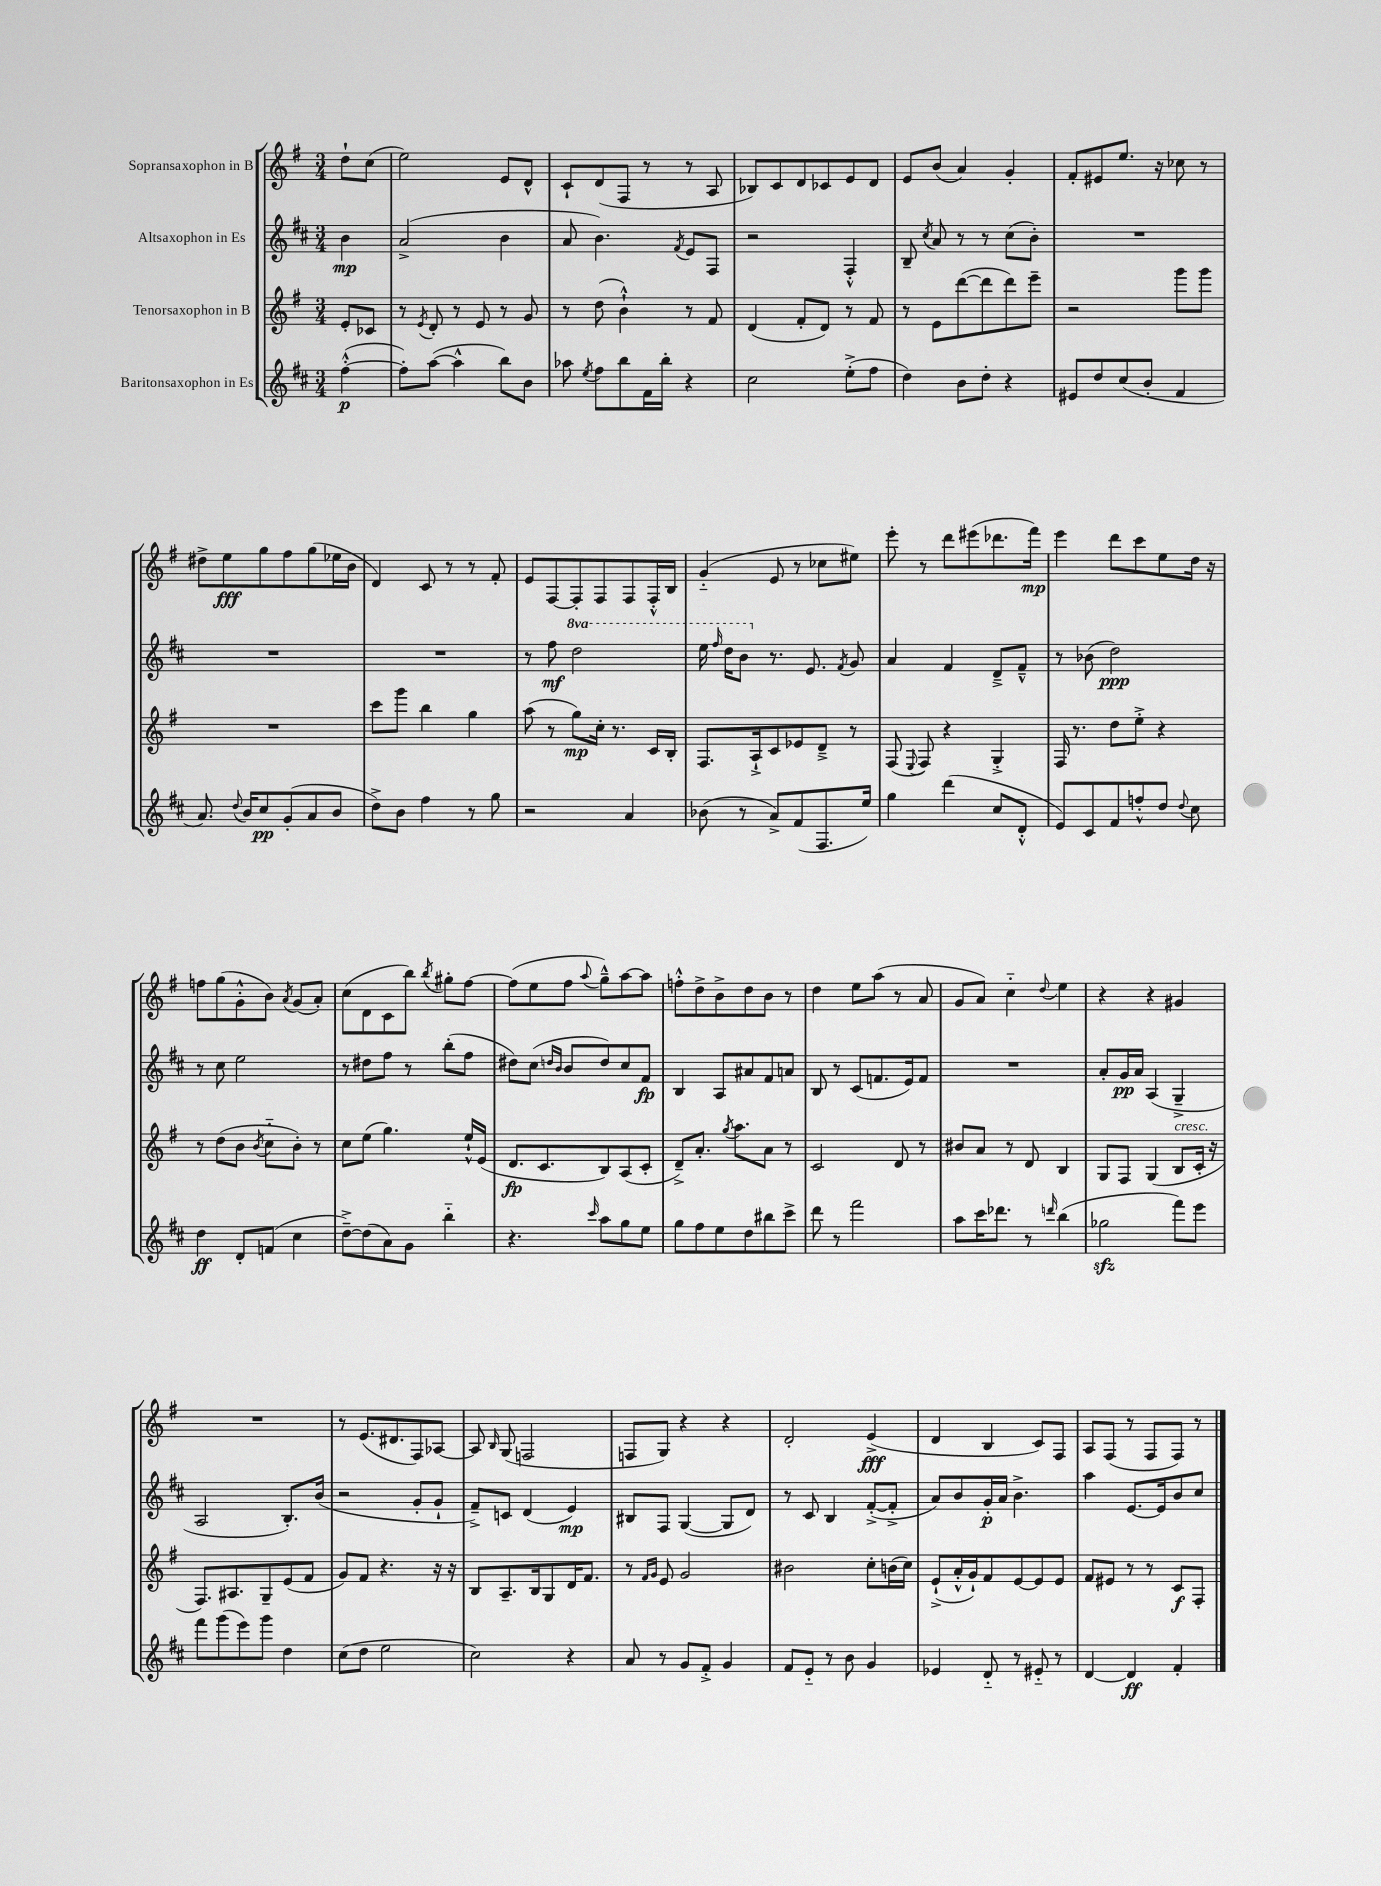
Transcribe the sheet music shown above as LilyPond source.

<<
\new StaffGroup <<
\new Staff = "s0" \with { instrumentName = "Sopransaxophon in B" } {
    \clef treble \key g \major \numericTimeSignature \time 3/4 \partial 4
    \autoBeamOff d''8[-! c''8]( |
    e''2) e'8[ d'8]-^ |
    c'8[-! d'8( fis8] r8 r8 a8 |
    bes8[) c'8 d'8 ces'8 e'8 d'8] |
    e'8[ b'8]( a'4) g'4-. |
    fis'8[-. eis'8 e''8.] r16 ces''8 r8 |
    dis''8[-> e''8\fff g''8 fis''8 g''8( ees''16 b'16] |
    d'4) c'8 r8 r8 fis'8-. |
    e'8[ fis8~ fis8-. fis8 fis8 fis16-.-^ b16] |
    g'4-_( e'8 r8 ces''8[ eis''8]) |
    e'''8-. r8 d'''8[ eis'''8( des'''8. fis'''16]\mp) |
    e'''4 d'''8[ c'''8 e''8 d''16] r16 |
    f''8[ g''8( g'8-.-^ b'8]) \acciaccatura { a'8 } g'8[( a'8]-.) |
    c''8[( d'8 c'8 b''8]) \acciaccatura { b''8 } gis''8[-. fis''8]~ |
    fis''8[( e''8 fis''8] \appoggiatura { a''8 } g''8[---^) a''8~ a''8] |
    f''8[-.-^ d''8-> b'8-> d''8 b'8] r8 |
    d''4 e''8[ a''8]( r8 a'8 |
    g'8[ a'8]) c''4-_ \appoggiatura { d''8 } e''4 |
    r4 r4 gis'4 |
    R2. |
    r8 e'8.[( dis'8. fis8) aes8]~ |
    aes8 \grace { b16 } g8( f2 |
    f8[ g8]) r4 r4 |
    d'2-. e'4->\fff( |
    d'4 b4 c'8[) fis8] |
    a8[ fis8]( r8 fis8[ fis8]) r8 \bar "|." |
}
\new Staff = "s1" \with { instrumentName = "Altsaxophon in Es" } {
    \clef treble \key d \major \numericTimeSignature \time 3/4 \set Staff.ottavationMarkups = #ottavation-simple-ordinals \partial 4
    \autoBeamOff b'4\mp |
    a'2->( b'4 |
    a'8 b'4.) \acciaccatura { fis'8 } e'8[ fis8] |
    r2 fis4-.-^ |
    b8-- \acciaccatura { cis''8 } a'8 r8 r8 cis''8[( b'8]-.) |
    R2. |
    R2. |
    R2. |
    r8 fis''8\mf \ottava #1 d'''2 |
    e'''16 \grace { fis'''16 } d'''16[ b''8] \ottava #0 r8. e'8. \acciaccatura { fis'8 } g'8 |
    a'4 fis'4 d'8[---> fis'8]---^ |
    r8 bes'8( d''2\ppp) |
    r8 cis''8 e''2 |
    r8 dis''8[ fis''8] r8 b''8[-.( fis''8] |
    dis''8[) cis''8]( \grace { d''16[ b'16] } b'8[ d''8) cis''8 fis'8]\fp |
    b4 a8[ ais'8 fis'8 a'8] |
    b8 r8 cis'8[( f'8. e'16) f'8] |
    R2. |
    a'8[-. g'16\pp a'16] a4( g4---> |
    a2 b8.[-.) b'16]( |
    r2 g'8[-. g'8]-! |
    fis'8[--->) c'8] d'4( e'4\mp) |
    bis8[ fis8] g4~( g8[ d'8]) |
    r8 cis'8 b4 fis'8[~-.->( fis'8]-.-> |
    a'8[) b'8 g'16-.\p a'16] b'4.-> |
    a''4 e'8.[~ e'16 b'8 cis''8] \bar "|." |
}
\new Staff = "s2" \with { instrumentName = "Tenorsaxophon in B" } {
    \clef treble \key g \major \numericTimeSignature \time 3/4 \partial 4
    \autoBeamOff e'8[-. ces'8] |
    r8 \acciaccatura { e'8 } d'8-. r8 e'8 r8 g'8 |
    r8 d''8( b'4-!-^) r8 fis'8 |
    d'4( fis'8[-. d'8]) r8 fis'8 |
    r8 e'8[ d'''8~( d'''8 d'''8) e'''8]-- |
    r2 g'''8[ g'''8] |
    R2. |
    c'''8[ g'''8] b''4 g''4 |
    a''8( r8 g''8[\mp) c''16]-. r8. c'16[ b16]-. |
    fis8.[ a16-!-> c'8 ees'8 d'8]---> r8 |
    fis8( \appoggiatura { e8 } fis8) r4 g4-.-> |
    fis16 r8. d''8[ e''8]-.-> r4 |
    r8 d''8[( b'8] \acciaccatura { b'8 } c''8[-_ b'8]-.) r8 |
    c''8[ e''8]( g''4.) e''16[-!-^ e'16]( |
    d'8.[\fp c'8. b8) a8( c'8]-. |
    d'8[--->) a'8.]-. \acciaccatura { g''8 } a''8.[ a'8] r8 |
    c'2 d'8 r8 |
    bis'8[ a'8] r8 d'8 b4 |
    g8[ fis8] g4( b8[^\markup { \italic "cresc." } c'16]-. r16 |
    fis8.[) ais8. g8-- e'8( fis'8] |
    g'8[) fis'8] r4. r16 r16 |
    b8[ a8.-- b16 g8 d'16 fis'8.] |
    r8 \grace { fis'16[ g'16] } e'8 g'2 |
    bis'2 c''8[-. b'16( c''16]) |
    e'8[-!->( a'16-.-^ g'16-!) fis'8 e'8~ e'8 e'8] |
    fis'8[ eis'8] r8 r8 c'8[\f fis8]-. \bar "|." |
}
\new Staff = "s3" \with { instrumentName = "Baritonsaxophon in Es" } {
    \clef treble \key d \major \numericTimeSignature \time 3/4 \partial 4
    \autoBeamOff fis''4~-.-^\p( |
    fis''8[-.) a''8]~( a''4-^ b''8[) b'8] |
    aes''8 \acciaccatura { e''8 } fis''8[ b''8 fis'16 b''16]-. r4 |
    cis''2 e''8[-.->( fis''8] |
    d''4) b'8[ d''8]-. r4 |
    eis'8[ d''8 cis''8( b'8]-. fis'4 |
    a'8.) \appoggiatura { d''8 } b'16[ cis''8\pp g'8-.( a'8 b'8] |
    d''8[->) b'8] fis''4 r8 g''8 |
    r2 a'4 |
    bes'8( r8 a'8[->) fis'8( fis8. e''16]) |
    g''4 d'''4( cis''8[ d'8]-.-^ |
    e'8[) cis'8 fis'8 f''8-.-^ d''8] \appoggiatura { d''8 } cis''8 |
    d''4\ff d'8[-. f'8]( cis''4 |
    d''8[~--->) d''8( a'8) g'8] b''4-_ |
    r4. \grace { cis'''16 } a''8[ g''8 e''8] |
    g''8[ fis''8 e''8 d''8 bis''8 cis'''8]-> |
    d'''8 r8 fis'''2 |
    a''8[ cis'''16 des'''8.] r8 \grace { d'''16 } b''4( |
    ges''2\sfz fis'''8[) e'''8] |
    fis'''8[ g'''8( e'''8) g'''8] d''4 |
    cis''8[( d''8] e''2 |
    cis''2) r4 |
    a'8 r8 g'8[ fis'8]-.-> g'4 |
    fis'8[ e'8]-_ r8 b'8 g'4 |
    ees'4 d'8-_ r8 eis'8-_ r8 |
    d'4~ d'4\ff fis'4-. \bar "|." |
}
>>
>>
\layout { \context { \Score \remove "Bar_number_engraver" } }
